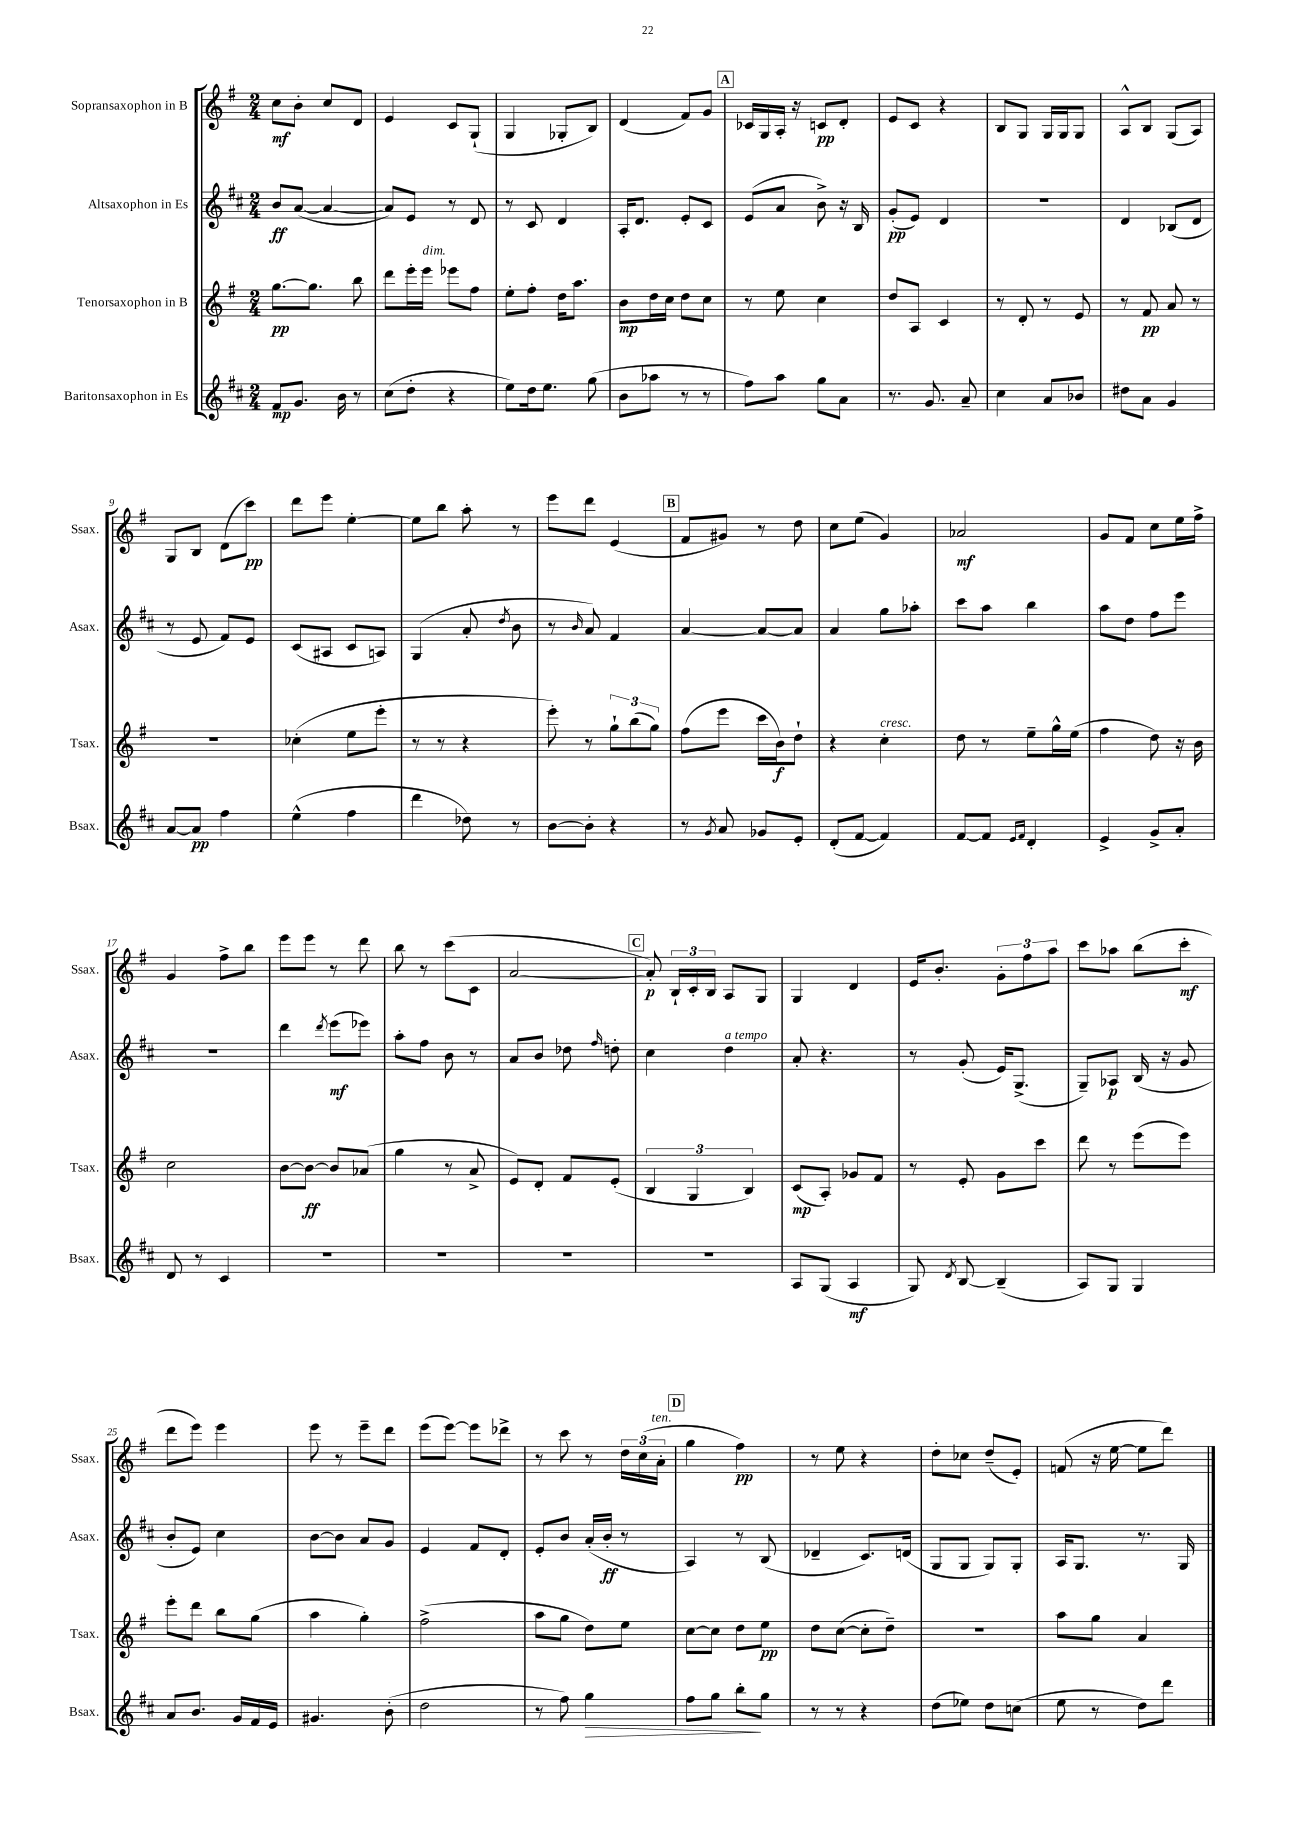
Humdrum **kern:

**kern	**kern	**kern	**kern
*staff4	*staff3	*staff2	*staff1
*clefG2	*clefG2	*clefG2	*clefG2
*k[f#c#]	*k[f#]	*k[f#c#]	*k[f#]
*M2/4	*M2/4	*M2/4	*M2/4
8f#	[8.gg	8b	8cc
8.g	.	([8a	8b'
.	8.gg]	.	.
.	.	4a_	8cc
16b	.	.	.
8r	8bb	.	8d
=	=	=	=
(8cc#	8ddd	8a])	4e
8dd'	16eee'	8e	.
.	16eee	.	.
4r	8eee-	8r	8c
.	8ff#	8d	(8G`
=	=	=	=
8ee)	8ee'	8r	4G
16dd	8ff#'	8c#	.
8.ee	.	.	.
.	16dd	4d	8G-'
.	8.aa	.	.
(8gg	.	.	8B)
=	=	=	=
8b	8b	16A'	(4d
.	.	8.d	.
8aa-	16dd	.	.
.	16cc	.	.
8r	8dd	8e'	8f#)
8r	8cc	8c#	8g
=	=	=	=
8ff#)	8r	(8e	16c-
.	.	.	16G
8aa	8ee	8a	16A'
.	.	.	16r
8gg	4cc	8b^)	8c
8a	.	16r	8d'
.	.	16B	.
=	=	=	=
8.r	8dd	(8g'	8e
.	8A	8e)	8c
8.g	.	.	.
.	4c	4d	4r
8a~	.	.	.
=	=	=	=
4cc#	8r	2r	8B
.	8d'	.	8G
8a	8r	.	16G
.	.	.	16G
8b-	8e	.	8G
=	=	=	=
8dd#	8r	4d	8A^^
8a	8f#	.	8B
4g	8a	(8B-	(8G
.	8r	8d	8A)
=	=	=	=
[8a	2r	8r	8G
8a]	.	8e	8B
4ff#	.	8f#)	(8d
.	.	8e	8ccc)
=	=	=	=
(4ee^^	(4cc-'	(8c#	8ddd
.	.	8A#	8eee
4ff#	8ee	8c#	[4ee'
.	8eee'	8A)	.
=	=	=	=
4ddd	8r	(4G	8ee]
.	8r	.	8bb
8dd-)	4r	8a'	8aa'
.	.	8qdd	.
8r	.	8b	8r
=	=	=	=
[8b	8eee')	8r	8eee
.	.	16qqb	.
8b']	8r	8a)	8ddd
4r	12gg`	4f#	(4e
.	(12bb	.	.
.	12gg)	.	.
=	=	=	=
8r	(8ff#	[4a	8f#
8qg	.	.	.
8a	8eee	.	8g#)
8g-	16ccc	8a_	8r
.	16b)	.	.
8e'	8dd`	8a]	8dd
=	=	=	=
(8d'	4r	4a	8cc
[8f#	.	.	(8ee
4f#])	4cc'	8gg	4g)
.	.	8aa-'	.
=	=	=	=
[8f#	8dd	8ccc#	2a-
8f#]	8r	8aa	.
16qqe	.	.	.
16qqf#	.	.	.
4d'	8ee~	4bb	.
.	16gg^^	.	.
.	(16ee	.	.
=	=	=	=
4e^	4ff#	8aa	8g
.	.	8dd	8f#
8g^	8dd)	8ff#	8cc
8a'	16r	8eee	16ee
.	16b	.	16ff#^
=	=	=	=
8d	2cc	2r	4g
8r	.	.	.
4c#	.	.	8ff#^
.	.	.	8bb
=	=	=	=
2r	[8b	4ddd	8eee
.	8b_	.	8eee
.	.	8qddd	.
.	8b]	(8eee	8r
.	(8a-	8eee-)	8ddd
=	=	=	=
2r	4gg	8aa'	8bb
.	.	8ff#	8r
.	8r	8b	(8ccc
.	8a^	8r	8c
=	=	=	=
2r	8e)	8a	[2a
.	8d'	8b	.
.	8f#	8dd-	.
.	.	16qqff#	.
.	(8e'	8dd'	.
=	=	=	=
2r	6B	4cc#	8a'])
.	.	.	24B`
.	6G	.	24c'
.	.	.	24B
.	.	4dd	8A
.	6B)	.	.
.	.	.	8G
=	=	=	=
8A	(8c	8a'	4G
(8G	8A')	4.r	.
4A	8g-	.	4d
.	8f#	.	.
=	=	=	=
8G)	8r	8r	16e
.	.	.	8.b'
8qd	.	.	.
[8B	8e'	(8g'	.
(4B~]	8g	16e)	12g'
.	.	(8.G^	.
.	.	.	12ff#
.	8ccc	.	.
.	.	.	12aa
=	=	=	=
8A)	8ddd	8G~)	8ccc
8G	8r	8A-	8aa-
4G	(8eee	(16B	(8bb
.	.	16r	.
.	8eee)	8g	8ccc'
=	=	=	=
8a	8eee'	8b'	8ddd
8.b	8ddd	8e)	8eee)
.	8bb	4cc#	4eee
16g	.	.	.
16f#	(8gg	.	.
16e	.	.	.
=	=	=	=
4.g#	4aa	[8b	8eee
.	.	8b]	8r
.	4gg')	8a	8eee~
(8b'	.	8g	8ddd
=	=	=	=
2dd	(2ff#^	4e	(8eee
.	.	.	[8eee)
.	.	8f#	8eee]
.	.	8d'	8ddd-^
=	=	=	=
8r	8aa	8e'	8r
8ff#)	8gg	8b	8ccc
4gg	8dd)	(16a'	8r
.	.	16b'	.
.	8ee	8r	24dd
.	.	.	(24cc
.	.	.	24a'
=	=	=	=
8ff#	[8cc	4A)	4gg
8gg	8cc]	.	.
8bb'	8dd	8r	4ff#)
8gg	8ee	(8B	.
=	=	=	=
8r	8dd	4d-~	8r
8r	([8cc	.	8ee
4r	8cc']	8.c#)	4r
.	8dd~)	.	.
.	.	(16d	.
=	=	=	=
(8dd	2r	8G	8dd'
8ee-)	.	8G	8cc-
8dd	.	8G)	(8dd~
(8cc	.	8G'	8e')
=	=	=	=
8ee	8aa	16A	(8f
.	.	8.G	.
8r	8gg	.	16r
.	.	.	[16ee
8dd)	4a	8.r	8ee]
8ddd	.	.	8ddd)
.	.	16G	.
==	==	==	==
*-	*-	*-	*-
